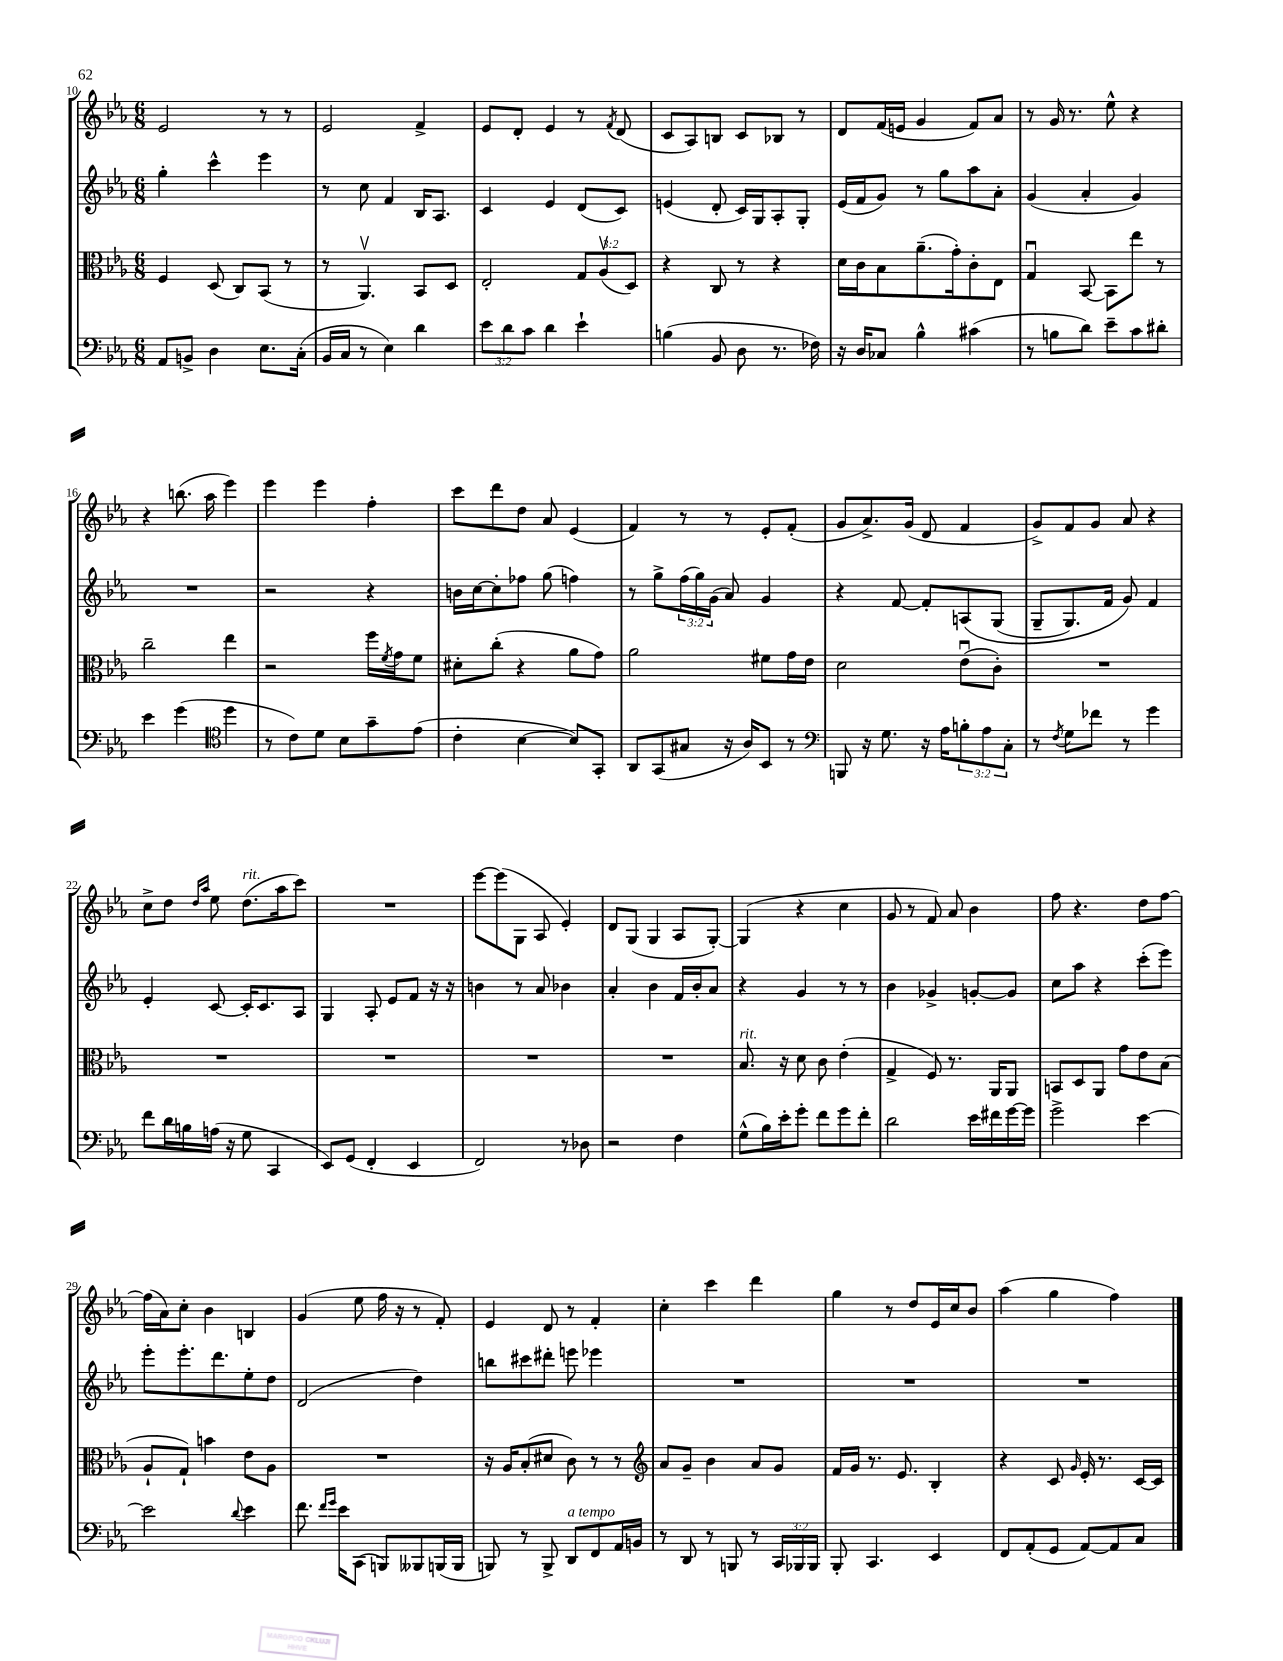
<<
\new StaffGroup <<
\new Staff = "s0" {
    \clef treble \key ees \major \numericTimeSignature \time 6/8
    ees'2 r8 r8 |
    ees'2 f'4-> |
    ees'8 d'8-. ees'4 r8 \acciaccatura { f'8 } d'8( |
    c'8 aes8) b8 c'8 bes8 r8 |
    d'8 f'16( e'16 g'4 f'8) aes'8 |
    r8 g'16 r8. ees''8-^ r4 |
    r4 b''8.( aes''16 ees'''4) |
    ees'''4 ees'''4 f''4-. |
    c'''8 d'''8 d''8 aes'8 ees'4( |
    f'4) r8 r8 ees'8-. f'8-.( |
    g'8 aes'8.->) g'16( d'8 f'4 |
    g'8->) f'8 g'8 aes'8 r4 |
    c''8-> d''8 \grace { d''16 aes''16 } ees''8 d''8.^\markup { \italic "rit." }( aes''16 c'''8) |
    R2. |
    ees'''8~ ees'''8( g8 aes8 ees'4-.) |
    d'8 g8( g4 aes8 g8~-.) |
    g4( r4 c''4 |
    g'8 r8 f'8) aes'8 bes'4 |
    f''8 r4. d''8 f''8~ |
    f''16( aes'16) c''8-. bes'4 b4 |
    g'4( ees''8 f''16 r16 r8 f'8-.) |
    ees'4 d'8 r8 f'4-. |
    c''4-. c'''4 d'''4 |
    g''4 r8 d''8 ees'16 c''16 bes'8 |
    aes''4( g''4 f''4) \bar "|." |
}
\new Staff = "s1" {
    \clef treble \key ees \major \numericTimeSignature \time 6/8 \override Staff.TupletNumber.text = #tuplet-number::calc-fraction-text
    g''4-. c'''4-^ ees'''4 |
    r8 c''8 f'4 bes16 aes8. |
    c'4 ees'4 d'8( c'8) |
    e'4( d'8-. c'16) g16 aes8-. g8-. |
    ees'16( f'16 g'8) r8 g''8 aes''8 aes'8-. |
    g'4( aes'4-. g'4) |
    R2. |
    r2 r4 |
    b'16 c''16~ c''8-. fes''8 g''8( f''4) |
    r8 g''8-> \tuplet 3/2 { f''16( g''16) g'16( } aes'8) g'4 |
    r4 f'8~ f'8-. a8\( g8( |
    g8-- g8.) f'16 g'8\) f'4 |
    ees'4-. c'8~ c'16-. c'8. aes8 |
    g4 aes8-. ees'8 f'8 r16 r16 |
    b'4 r8 aes'8 bes'4 |
    aes'4-. bes'4 f'16 bes'16-. aes'8 |
    r4 g'4 r8 r8 |
    bes'4 ges'4-> g'8~-. g'8 |
    c''8 aes''8 r4 c'''8-.( ees'''8) |
    ees'''8-. ees'''8.-. d'''8. ees''8-. d''8 |
    d'2( d''4) |
    b''8 cis'''8 dis'''8-. e'''8 ees'''4 |
    R2. |
    R2. |
    R2. \bar "|." |
}
\new Staff = "s2" {
    \clef alto \key ees \major \numericTimeSignature \time 6/8 \override Staff.TupletNumber.text = #tuplet-number::calc-fraction-text
    f4 d8( c8) bes,8( r8 |
    r8 aes,4.\upbow) bes,8 d8 |
    ees2-. \tuplet 3/2 { g8 aes8\upbow( d8) } |
    r4 c8 r8 r4 |
    d'16 c'16 bes8 aes'8.--( g'16-.) c'8-. ees8 |
    g4\downbow bes,8~ bes,8 ees''8 r8 |
    c''2-- ees''4 |
    r2 f''16 \acciaccatura { f'8 } g'16 f'8 |
    dis'8-. c''8-.( r4 aes'8 g'8) |
    aes'2 fis'8 g'16 ees'16 |
    d'2 ees'8\downbow( c'8-.) |
    R2. |
    R2. |
    R2. |
    R2. |
    R2. |
    bes8.^\markup { \italic "rit." } r16 d'8 c'8 ees'4-.( |
    g4-> f8) r8. aes,16 aes,8 |
    b,8 d8 aes,8 g'8 ees'8 bes8( |
    aes8-! g8-!) b'4 ees'8 aes8 |
    R2. |
    r16 aes16 bes8-.( dis'8 c'8) r8 r8 |
    \clef treble aes'8 g'8-- bes'4 aes'8 g'8 |
    f'16 g'16 r8. ees'8. bes4-. |
    r4 c'8 \grace { g'16 } ees'16-. r8. c'16~ c'16 \bar "|." |
}
\new Staff = "s3" {
    \clef bass \key ees \major \numericTimeSignature \time 6/8 \override Staff.TupletNumber.text = #tuplet-number::calc-fraction-text
    aes,8 b,8-> d4 ees8. c16-.( |
    bes,16 c16 r8 ees4) d'4 |
    \tuplet 3/2 { ees'8 d'8 c'8 } d'4 ees'4-! |
    b4( bes,8 d8 r8. fes16) |
    r16 d16 ces8 bes4-^ cis'4( |
    r8 b8 d'8) ees'8-- c'8 dis'8-. |
    ees'4 g'4( \clef tenor d''4 |
    r8 c'8) d'8 bes8 g'8-- ees'8( |
    c'4-. bes4~ bes8) g,8-. |
    aes,8 g,8( gis8 r16 aes16) bes,8 r8 |
    \clef bass b,,8 r16 g8. r16 aes16 \tuplet 3/2 { b8-. aes8 c8-. } |
    r8 \acciaccatura { f8 } g8 fes'8 r8 g'4 |
    f'8 d'16 b16 a16( r16 g8 c,4 |
    ees,8) g,8( f,4-. ees,4 |
    f,2) r8 des8 |
    r2 f4 |
    g8-^( bes16) ees'16-. g'8-. f'8 g'8 f'8-. |
    d'2 ees'16 fis'16 g'16~ g'16 |
    g'2-> ees'4~ |
    ees'2 \appoggiatura { d'8 } ees'4 |
    f'8. \grace { f'16 g'16 } ees'16 c,8( b,,8) beses,,8 b,,16( b,,16 |
    b,,8) r8 b,,8-> d,8^\markup { \italic "a tempo" } f,8 aes,16 b,16 |
    r8 d,8 r8 b,,8 r8 \tuplet 3/2 { c,16 bes,,16 bes,,16 } |
    bes,,8-. c,4. ees,4 |
    f,8 aes,8-.( g,8 aes,8~) aes,8 c8 \bar "|." |
}
>>
>>
\layout { \context { \Score currentBarNumber = #10 } }
